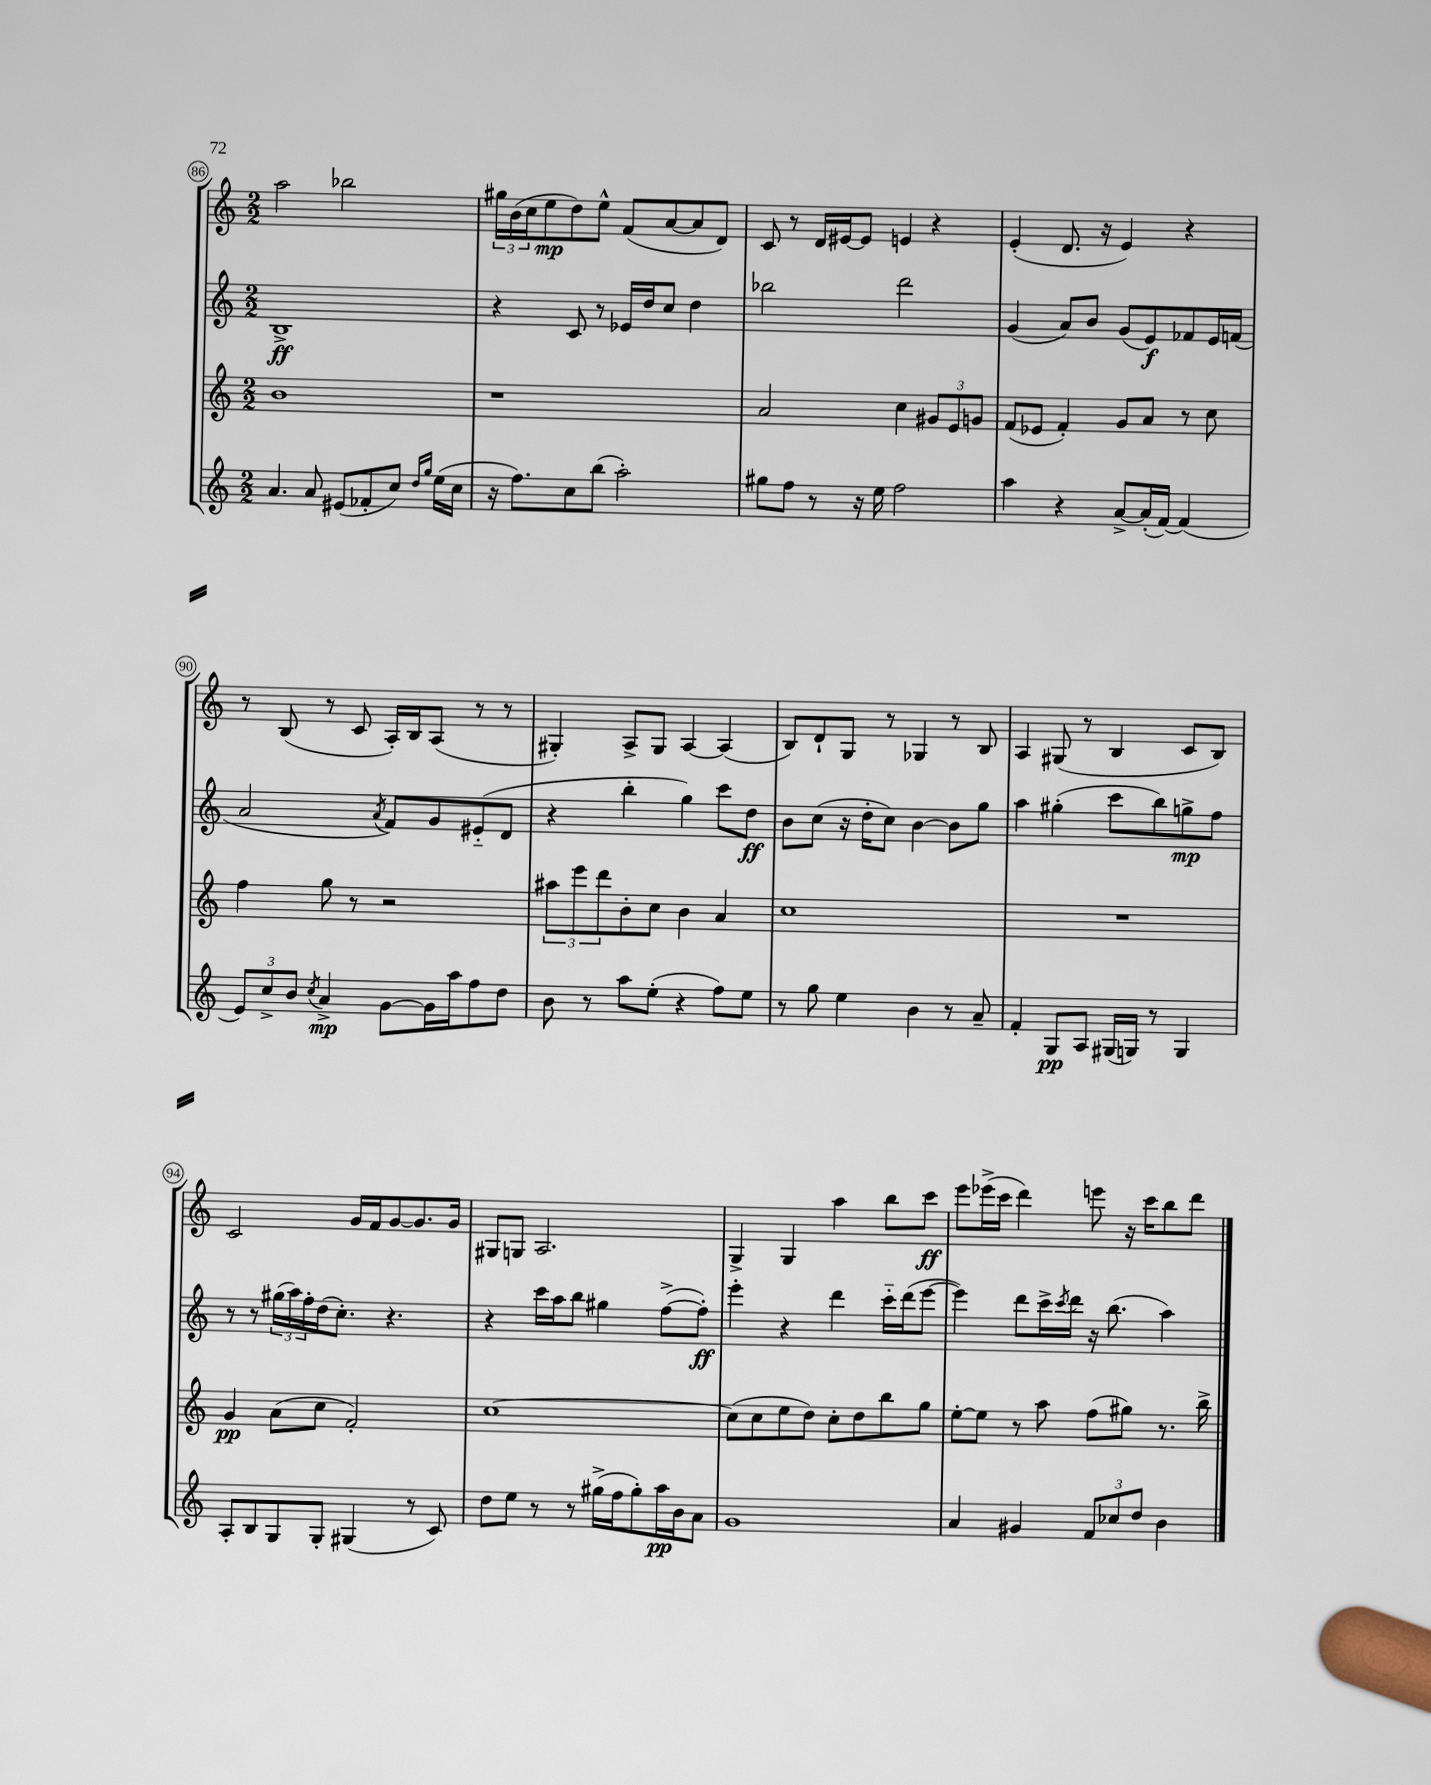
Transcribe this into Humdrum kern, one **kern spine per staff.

**kern	**dynam	**kern	**dynam	**kern	**dynam	**kern	**dynam
*part4	*part4	*part3	*part3	*part2	*part2	*part1	*part1
*staff4	*staff4	*staff3	*staff3	*staff2	*staff2	*staff1	*staff1
*clefG2	*	*clefG2	*	*clefG2	*	*clefG2	*
*k[]	*	*k[]	*	*k[]	*	*k[]	*
*M2/2	*	*M2/2	*	*M2/2	*	*M2/2	*
=86	=86	=86	=86	=86	=86	=86	=86
4.a/	.	1b	.	1B^	ff	2aa\	.
8a/	.	.	.	.	.	.	.
(8e#X/L	.	.	.	.	.	2bb-X\	.
8f-X'/	.	.	.	.	.	.	.
8cc/J)	.	.	.	.	.	.	.
16qqdd/LL	.	.	.	.	.	.	.
16qqgg/JJ	.	.	.	.	.	.	.
(16ee\LL	.	.	.	.	.	.	.
16cc\JJ	.	.	.	.	.	.	.
=87	=87	=87	=87	=87	=87	=87	=87
16r	.	1r	.	4r	.	24gg#X\LL	.
.	.	.	.	.	.	(24b\	.
8.ff\L)	.	.	.	.	.	.	.
.	.	.	.	.	.	24cc\J	.
.	.	.	.	.	.	8ee\	mp
8cc\	.	.	.	8c/	.	8dd\)	.
(8bb\J	.	.	.	8r	.	8ee^^\J	.
2aa'\)	.	.	.	16e-X/LL	.	(8f/L	.
.	.	.	.	16dd/J	.	.	.
.	.	.	.	8cc/J	.	[8a/	.
.	.	.	.	4dd\	.	8a/]	.
.	.	.	.	.	.	8d/J)	.
=88	=88	=88	=88	=88	=88	=88	=88
8gg#X\L	.	2a/	.	2bb-X\	.	8c/	.
8ff\J	.	.	.	.	.	8r	.
8r	.	.	.	.	.	16d/LL	.
.	.	.	.	.	.	[16e#X/J	.
16r	.	.	.	.	.	8e#/J]	.
16ee\	.	.	.	.	.	.	.
2ff\	.	4cc\	.	2ddd\	.	4en/	.
.	.	12g#X/L	.	.	.	4r	.
.	.	12e/	.	.	.	.	.
.	.	12gn/J	.	.	.	.	.
=89	=89	=89	=89	=89	=89	=89	=89
4aa\	.	(8f/L	.	(4g/	.	(4e'/	.
.	.	8e-X/J	.	.	.	.	.
4r	.	4f'/)	.	8a/L)	.	8.d/	.
.	.	.	.	8b/J	.	.	.
.	.	.	.	.	.	16r	.
[8a^/L	.	8g/L	.	(8g/L	.	4e/)	.
(16a'/L]	.	8a/J	.	8e/)	f	.	.
[16f/JJ)	.	.	.	.	.	.	.
(4f/]	.	8r	.	8f-X/	.	4r	.
.	.	8cc\	.	16e/L	.	.	.
.	.	.	.	(16fn/JJ	.	.	.
!!LO:LB:g=z
=90	=90	=90	=90	=90	=90	=90	=90
12e/L)	.	4ff\	.	2a/	.	8r	.
12cc^/	.	.	.	.	.	.	.
.	.	.	.	.	.	(8B/	.
12b/J	.	.	.	.	.	.	.
8qcc/	.	.	.	.	.	.	.
4a^/	mp	8gg\	.	.	.	8r	.
.	.	8r	.	.	.	8c/	.
.	.	.	.	8qa/	.	.	.
[8g\L	.	2r	.	8f/L)	.	16A'/LL)	.
.	.	.	.	.	.	16B/J	.
16g\L]	.	.	.	8g/	.	(8A/J	.
16aa\J	.	.	.	.	.	.	.
8ff\	.	.	.	(8e#X/	.	8r	.
8dd\J	.	.	.	8d/J	.	8r	.
=91	=91	=91	=91	=91	=91	=91	=91
8b\	.	12aa#X\L	.	4r	.	4G#X'/)	.
.	.	12eee\	.	.	.	.	.
8r	.	.	.	.	.	.	.
.	.	12ddd\	.	.	.	.	.
8aa\L	.	8b'\	.	4bb'\	.	8A^/L	.
(8ee'\J	.	8cc\J	.	.	.	8G#/J	.
4r	.	4b\	.	4gg\)	.	[4A/	.
8ff\L)	.	4a/	.	8ccc\L	.	(4A/]	.
8ee\J	.	.	.	8dd\J	ff	.	.
=92	=92	=92	=92	=92	=92	=92	=92
8r	.	1cc	.	8b\L	.	8B/L)	.
8gg\	.	.	.	(8cc\J	.	8d`/	.
4ee\	.	.	.	16r	.	8G/J	.
.	.	.	.	16dd'\KL	.	.	.
.	.	.	.	8cc\J)	.	8r	.
4b\	.	.	.	[4b\	.	4G-X/	.
8r	.	.	.	8b\L]	.	8r	.
8a~/	.	.	.	8gg\J	.	8B/	.
=93	=93	=93	=93	=93	=93	=93	=93
4f'/	.	1r	.	4aa\	.	4A/	.
8G/L	pp	.	.	(4gg#X'\	.	(8G#X/	.
8A/J	.	.	.	.	.	8r	.
(16G#X/LL	.	.	.	8ccc\L	.	4B/	.
16Gn/JJ)	.	.	.	.	.	.	.
8r	.	.	.	8bb\)	.	.	.
4G/	.	.	.	8ggn^\	mp	8c/L	.
.	.	.	.	8ff\J	.	8B/J)	.
!!LO:LB:g=z
=94	=94	=94	=94	=94	=94	=94	=94
8A'/L	.	4g/	pp	8r	.	2c/	.
8B/	.	.	.	8r	.	.	.
8G/	.	(8a\L	.	(24gg#X\LL	.	.	.
.	.	.	.	24aa\)	.	.	.
.	.	.	.	24ff'\	.	.	.
8G'/J	.	8cc\J	.	(16dd\J	.	.	.
.	.	.	.	8.cc'\J)	.	.	.
(4G#X/	.	2f'/)	.	.	.	16g/LL	.
.	.	.	.	.	.	16f/J	.
.	.	.	.	4.r	.	[8g/	.
8r	.	.	.	.	.	8.g/]	.
8c/)	.	.	.	.	.	.	.
.	.	.	.	.	.	16g/Jk	.
=95	=95	=95	=95	=95	=95	=95	=95
8dd\L	.	[1cc	.	4r	.	8G#X/L	.
8ee\J	.	.	.	.	.	8Gn/J	.
8r	.	.	.	16ccc\LL	.	2.A/	.
.	.	.	.	16aa\J	.	.	.
8r	.	.	.	8bb\J	.	.	.
(16gg#X^\LL	.	.	.	4gg#X\	.	.	.
16ff\J	.	.	.	.	.	.	.
8gg#'\)	.	.	.	.	.	.	.
16aa\L	pp	.	.	([8ff^\L	.	.	.
16b\J	.	.	.	.	.	.	.
8a\J	.	.	.	8ff'\J])	ff	.	.
=96	=96	=96	=96	=96	=96	=96	=96
1g	.	(8cc\L]	.	4eee'\	.	4G^/	.
.	.	8cc\	.	.	.	.	.
.	.	8ee\	.	4r	.	4G/	.
.	.	8dd\J)	.	.	.	.	.
.	.	8cc'\L	.	4ddd\	.	4aa\	.
.	.	8dd\	.	.	.	.	.
.	.	8bb\	.	16ccc\LL	.	8bb\L	.
.	.	.	.	(16ddd\J	.	.	.
.	.	8gg\J	.	[8eee\J	.	8ccc\J	ff
=97	=97	=97	=97	=97	=97	=97	=97
4a/	.	[8ee'\L	.	4eee\])	.	8eee\L	.
.	.	8ee\J]	.	.	.	(16eee-X^\L	.
.	.	.	.	.	.	16ccc\JJ	.
4g#X/	.	8r	.	8ddd\L	.	4ddd\)	.
.	.	8aa\	.	16ccc^\L	.	.	.
.	.	.	.	8qccc/	.	.	.
.	.	.	.	16ddd\JJ	.	.	.
12f/L	.	(8ff\L	.	16r	.	8eeen\	.
.	.	.	.	(8.bb\	.	.	.
12cc-X/	.	.	.	.	.	.	.
.	.	8gg#X\J)	.	.	.	16r	.
12dd/J	.	.	.	.	.	.	.
.	.	.	.	.	.	16ccc\KL	.
4b\	.	8.r	.	4aa\)	.	8bb\	.
.	.	.	.	.	.	8ddd\J	.
.	.	16bb^\	.	.	.	.	.
==	==	==	==	==	==	==	==
*-	*-	*-	*-	*-	*-	*-	*-
